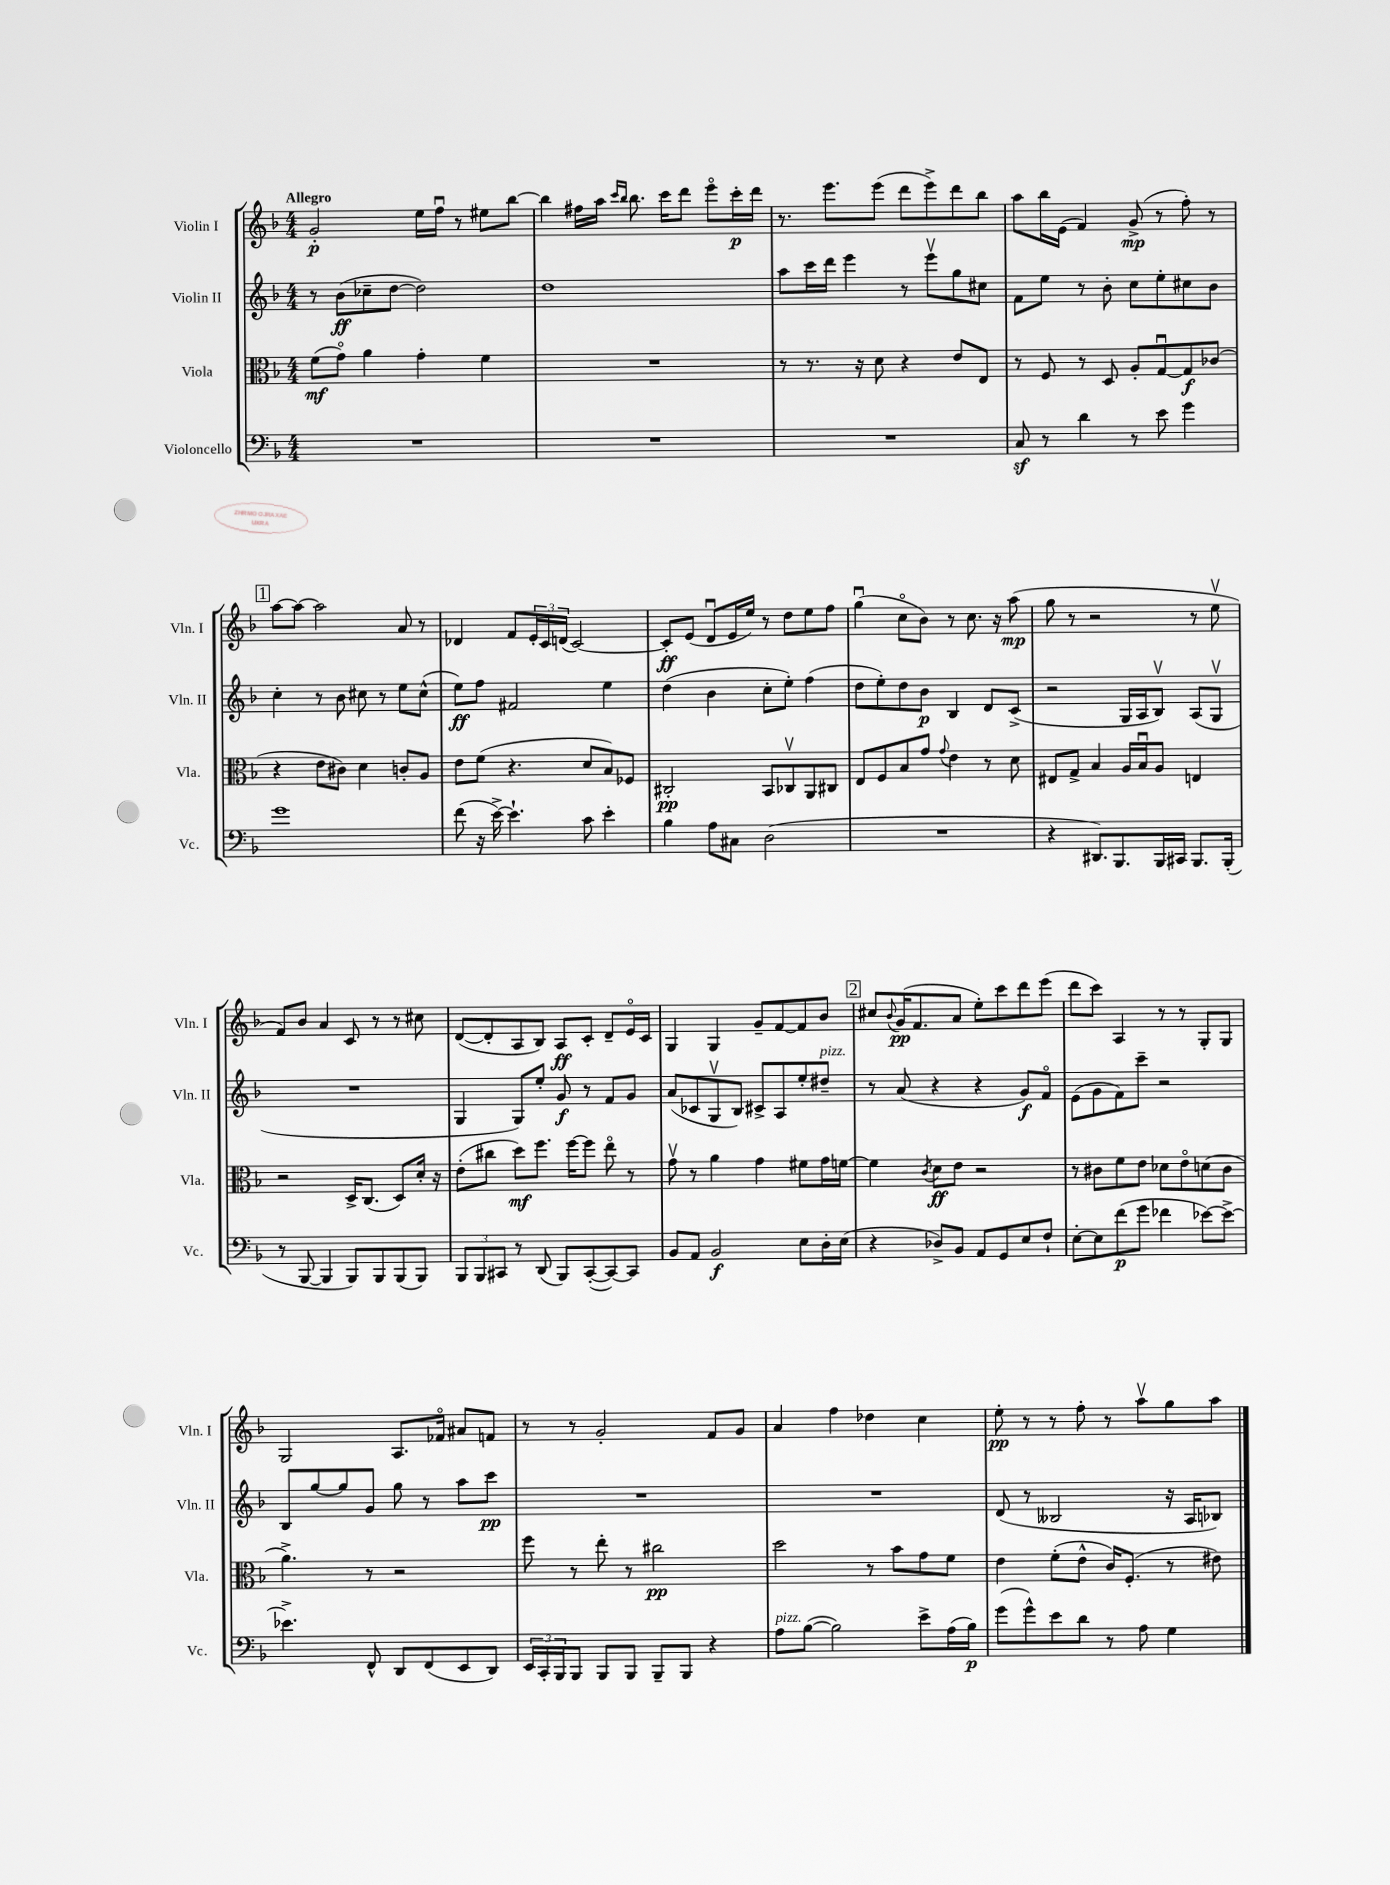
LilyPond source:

<<
\new StaffGroup <<
\new Staff = "s0" \with { instrumentName = "Violin I" shortInstrumentName = "Vln. I" } {
    \clef treble \key f \major \numericTimeSignature \time 4/4 \tempo "Allegro"
    g'2-.\p e''16 f''16\downbow r8 eis''8 bes''8~ |
    bes''4 fis''16 a''16 \grace { c'''16 bes''16 } bes''8. c'''16 d'''8 e'''8\flageolet c'''16-.\p d'''16 |
    r8. e'''8. e'''8( d'''8 e'''8->) d'''8 bes''8 |
    a''8 bes''16 e'16( f'4) g'8->\mp( r8 f''8-.) r8 |
    \mark \markup { \box "1" } a''8~ a''8~ a''2 a'8 r8 |
    des'4 f'8 \tuplet 3/2 { e'16-. c'16 d'16( } c'2~) |
    c'8-.\ff e'8( d'8\downbow e'16 e''16) r8 d''8 e''8 f''8 |
    g''4\downbow( c''8\flageolet bes'8) r8 c''8. r16 a''8\mp( |
    g''8 r8 r2 r8 e''8\upbow |
    f'8) bes'8 a'4 c'8 r8 r8 cis''8 |
    d'8~( d'8-. a8 bes8) a8\ff c'8-. d'8-- e'16\flageolet c'16 |
    g4 g4 g'8-- f'8~ f'8 bes'8 |
    \mark \markup { \box "2" } cis''8 \appoggiatura { bes'8 } g'16\pp( f'8. a'8 e''8-.) c'''8 d'''8 e'''8( |
    d'''8 c'''8) a4 r8 r8 g8-. g8 |
    g2 a8. fes'16\flageolet ais'8 f'8 |
    r8 r8 g'2-. f'8 g'8 |
    a'4 f''4 des''4 c''4 |
    e''8-.\pp r8 r8 f''8-. r8 a''8\upbow g''8 a''8 \bar "|." |
}
\new Staff = "s1" \with { instrumentName = "Violin II" shortInstrumentName = "Vln. II" } {
    \clef treble \key f \major \numericTimeSignature \time 4/4
    r8 bes'8\ff( ces''8-- d''8~ d''2) |
    d''1 |
    a''8 c'''16 d'''16 e'''4 r8 e'''8\upbow g''8 cis''8 |
    f'8 e''8 r8 bes'8-. c''8 e''8-. cis''8 bes'8 |
    \mark \markup { \box "1" } c''4-. r8 bes'8 cis''8 r8 e''8 cis''8-^( |
    e''8\ff) f''8 fis'2 e''4 |
    d''4( bes'4 c''8-. e''8-.) f''4( |
    d''8 e''8-.) d''8 bes'8\p bes4 d'8 c'8->( |
    r2 g16 a16 bes8\upbow) a8( g8\upbow |
    R1 |
    g4 g8) e''8-. g'8\f r8 f'8 g'8 |
    a'8( ces'8 g8\upbow bes8) cis'8-> a8 e''8-. dis''8--^\markup { \italic "pizz." } |
    \mark \markup { \box "2" } r8 a'8( r4 r4 g'8\f) f'8\flageolet |
    e'8( g'8 f'8) c'''8-- r2 |
    bes8 g''8~ g''8 g'8 g''8 r8 a''8 c'''8\pp |
    R1 |
    R1 |
    d'8( r8 beses2 r16 a16 bes8) \bar "|." |
}
\new Staff = "s2" \with { instrumentName = "Viola" shortInstrumentName = "Vla." } {
    \clef alto \key f \major \numericTimeSignature \time 4/4
    f'8\mf( g'8\flageolet) a'4 g'4-. f'4 |
    R1 |
    r8 r8. r16 d'8 r4 e'8 e8 |
    r8 f8 r8 d8 a8-. g8~\downbow g8\f ces'8( |
    \mark \markup { \box "1" } r4 e'8 cis'8) d'4 c'8-. a8 |
    e'8 f'8( r4. d'8 bes8) fes8 |
    cis2-.\pp bes,8 ces8\upbow a,8 cis8 |
    e8 f8 bes8 g'8 \appoggiatura { g'8 } e'4 r8 d'8 |
    eis8 g8-> bes4 a16 bes16\downbow a8 e4 |
    r2 d16-> c8.( d8) d'16-. r16 |
    e'8-.( cis''8 d''8\mf) f''8. f''16~ f''8 e''8\flageolet r8 |
    g'8\upbow r8 a'4 g'4 fis'8 g'16 f'16~ |
    \mark \markup { \box "2" } f'4 \acciaccatura { c'8 } d'8\ff e'8 r2 |
    r8 cis'8 f'8 e'8 des'8 e'8\flageolet d'8( cis'8 |
    a'4.->) r8 r2 |
    f''8 r8 e''8-. r8 cis''2\pp |
    d''2 r8 bes'8 g'8 f'8 |
    e'4 f'8-.( e'8-^ c'16) f8.-.( r8 eis'8) \bar "|." |
}
\new Staff = "s3" \with { instrumentName = "Violoncello" shortInstrumentName = "Vc." } {
    \clef bass \key f \major \numericTimeSignature \time 4/4
    R1 |
    R1 |
    R1 |
    c8\sf r8 d'4 r8 e'8 g'4 |
    \mark \markup { \box "1" } g'1 |
    f'8( r16 e'16~->) e'4.-! c'8 e'4-. |
    bes4 a8 cis8 d2( |
    R1 |
    r4 dis,8.) bes,,8. bes,,16 cis,16 bes,,8. bes,,16-.( |
    r8 bes,,8~ bes,,4 bes,,8) bes,,8 bes,,8( bes,,8) |
    \tuplet 3/2 { bes,,8 bes,,8 cis,8 } r8 d,8( bes,,8) cis,8~-.( cis,8~) cis,8 |
    bes,8 a,8 bes,2\f e8 d16-. e16( |
    \mark \markup { \box "2" } r4 des8->) bes,8 a,8 g,8 e8 f8-! |
    e8~-. e8 f'8\p( g'8 fes'4 ees'8~) ees'8~-> |
    ees'4.-> f,8-^ d,8 f,8( e,8 d,8) |
    \tuplet 3/2 { e,16 c,16-. bes,,16 } bes,,8 bes,,8 bes,,8 bes,,8-- bes,,8 r4 |
    a8^\markup { \italic "pizz." } bes8~( bes2) e'8-> a16( bes16\p) |
    g'8( g'8-^) e'8 d'8 r8 a8 g4 \bar "|." |
}
>>
>>
\layout { \context { \Score \remove "Bar_number_engraver" } }
